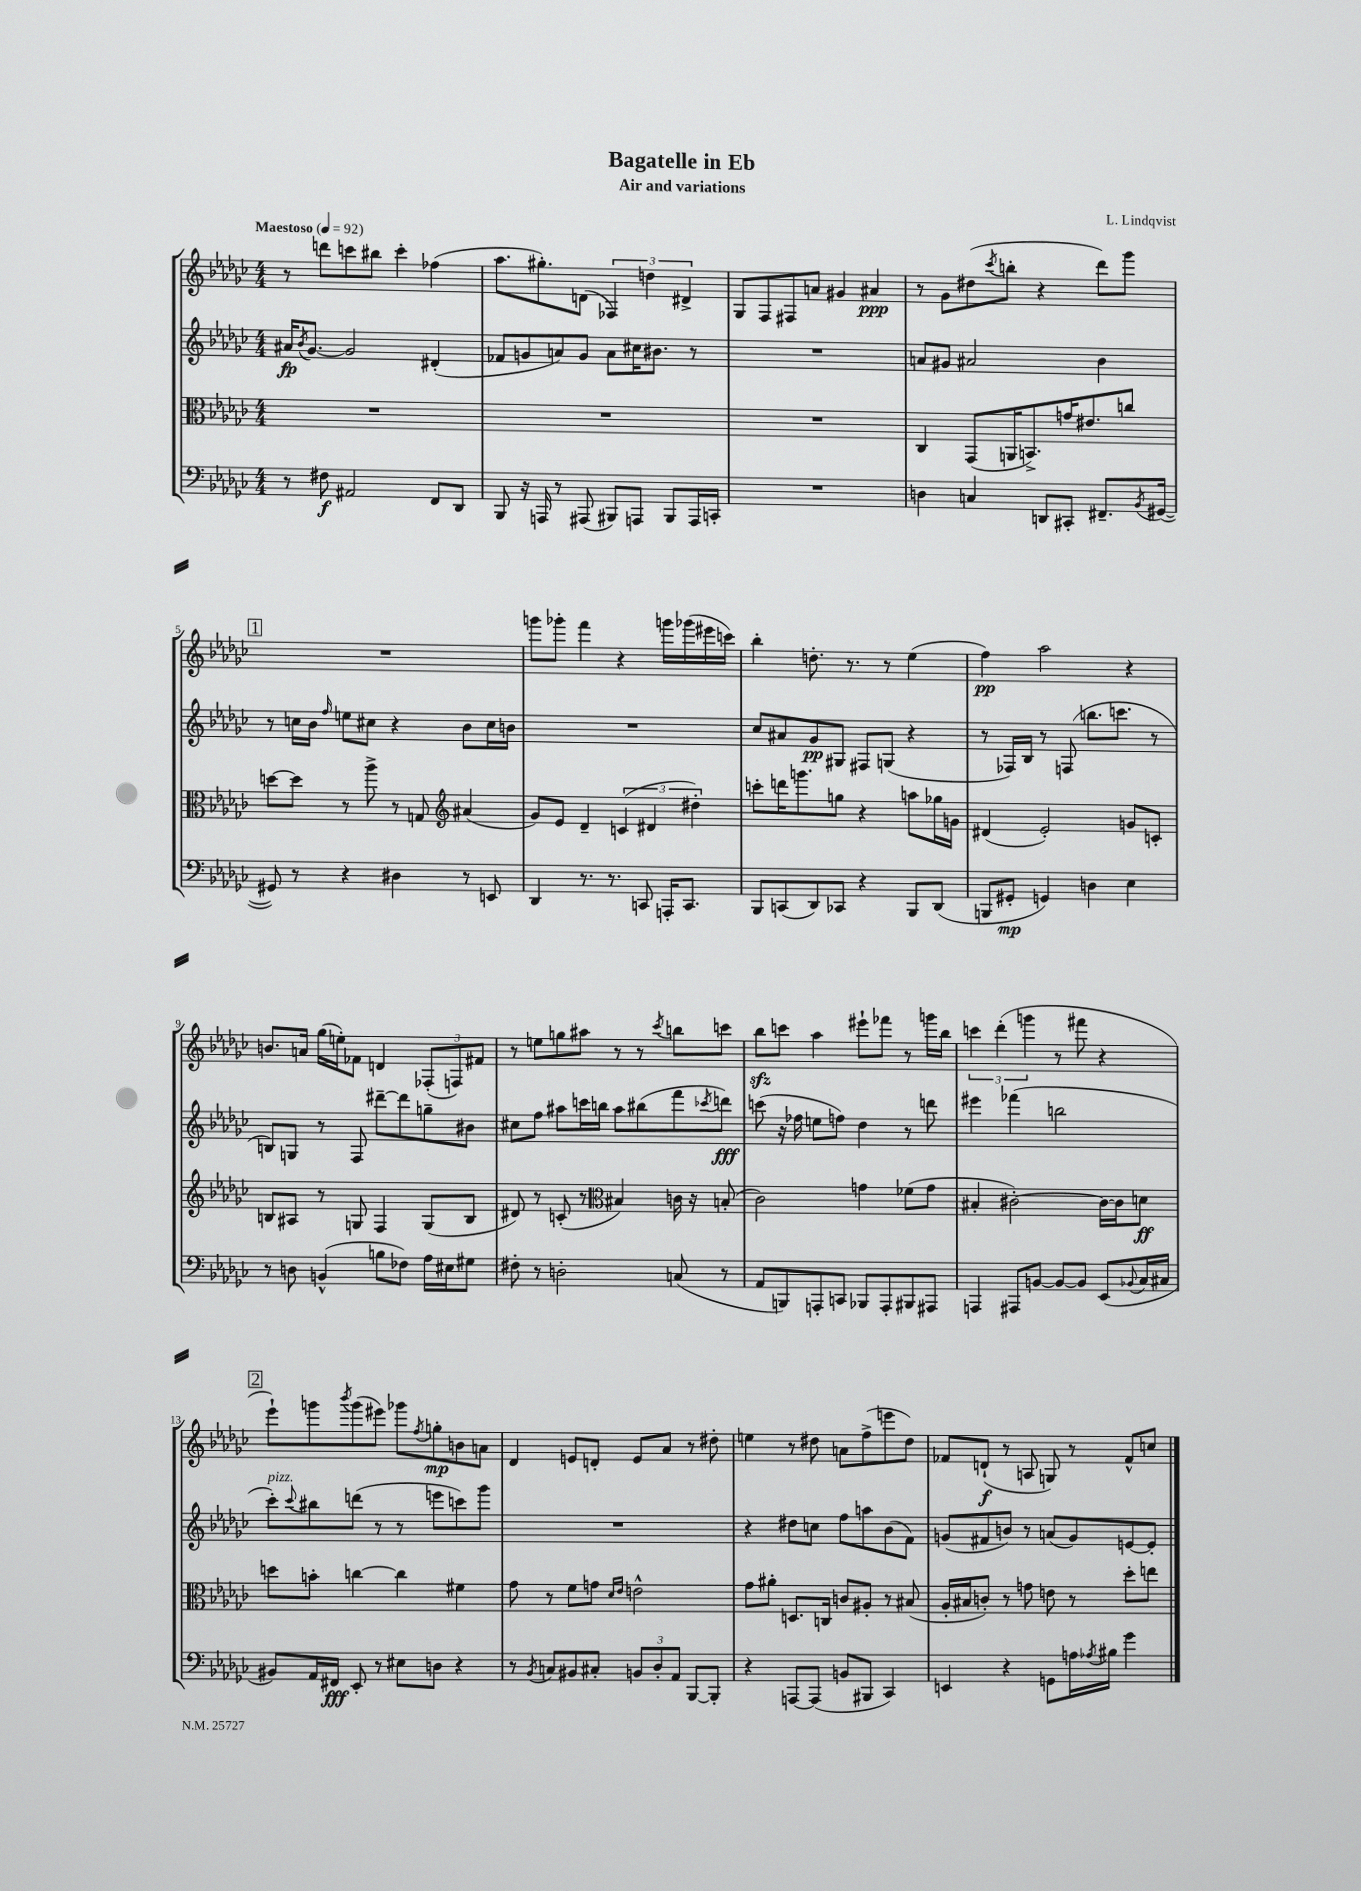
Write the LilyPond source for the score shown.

\header { title = "Bagatelle in Eb" composer = "L. Lindqvist" subtitle = "Air and variations" }
<<
\new StaffGroup <<
\new Staff = "s0" {
    \clef treble \key ges \major \numericTimeSignature \time 4/4 \tempo "Maestoso" 4 = 92
    r8 d'''8 c'''8 bis''8 c'''4-. fes''4( |
    aes''8. gis''8.-.) d'8( \tuplet 3/2 { fes4) d''4 dis'4-> } |
    ges8 f8 fis8 a'8 gis'4 ais'4\ppp |
    r8 ges'8 dis''8( \acciaccatura { ces'''8 } b''8-. r4 des'''8) ges'''8 |
    \mark \markup { \box "1" } R1 |
    g'''8 ges'''8-. f'''4 r4 g'''16 ges'''16( eis'''16 c'''16) |
    bes''4-. d''8.-. r8. r8 ees''4( |
    f''4\pp) aes''2 r4 |
    b'8. a'16 ges''16( e''16-.) fes'8 d'4 \tuplet 3/2 { fes8-.( f8) fis'8 } |
    r8 e''8 g''8 ais''8 r8 r8 \acciaccatura { ces'''8 } b''8 c'''8 |
    bes''8\sfz c'''8 aes''4 eis'''8-! fes'''8 r8 g'''16 bes''16 |
    \tuplet 3/2 { c'''4 des'''4-.( g'''4 } r8 fis'''8 r4 |
    \mark \markup { \box "2" } ees'''8-!) g'''8 \acciaccatura { bes'''8 } g'''8( eis'''8) ges'''8 \acciaccatura { f''8 } g''8-.\mp b'8 a'8 |
    des'4 e'8 d'8-. e'8 aes'8 r8 dis''8-. |
    e''4 r8 dis''8 a'8 f''8->( e'''8 dis''8) |
    fes'8 d'8-!\f( r8 a8 g8) r8 fes'8-^ c''8 \bar "|." |
}
\new Staff = "s1" {
    \clef treble \key ges \major \numericTimeSignature \time 4/4
    ais'16\fp \acciaccatura { bes'8 } ges'8.~ ges'2 dis'4-.( |
    fes'8 g'8 a'8) g'8 a'8 cis''16 bis'8. r8 |
    R1 |
    a'8 gis'8 ais'2 bes'4 |
    \mark \markup { \box "1" } r8 c''16 bes'16 \grace { f''16 } e''8 cis''8 r4 bes'8 cis''16 b'16 |
    R1 |
    ces''8 ais'8 ges'8\pp gis8 fis8 g8( r4 |
    r8 fes16) bes16 r8 f8( b''8. c'''8. r8 |
    b8) g8 r8 f8 dis'''8~-- dis'''8 g''8-- bis'8 |
    cis''8 f''8 ais''8 c'''16 b''16 ais''8 bis''8( f'''8 \acciaccatura { ces'''8 } d'''8\fff) |
    c'''8( r16 fes''16 e''8 f''8) des''4 r8 d'''8 |
    eis'''4 fes'''4( b''2 |
    \mark \markup { \box "2" } ces'''8-.^\markup { \italic "pizz." }) \appoggiatura { ces'''8 } bis''8 d'''8( r8 r8 e'''8 c'''8) ges'''8 |
    R1 |
    r4 dis''8 c''8 f''8 a''8 bes'8( f'8) |
    g'8( fis'8 b'8) r8 a'8( g'8) e'8~ e'8-. \bar "|." |
}
\new Staff = "s2" {
    \clef alto \key ges \major \numericTimeSignature \time 4/4
    R1 |
    R1 |
    R1 |
    ces4 ges,8( a,16 b,8.->) g'16 eis'8. c''8 |
    \mark \markup { \box "1" } d''8~ d''8 r8 aes''8-> r8 g8 \clef treble ais'4( |
    ges'8) ees'8 des'4-- \tuplet 3/2 { c'4( dis'4 dis''4-.) } |
    c'''8-. d'''16 g'''8. g''8 r4 a''8 ges''16 g'16 |
    dis'4( ees'2-.) g'8 c'8-. |
    b8 ais8 r8 g8 f4 g8( b8 |
    dis'8) r8 c'8-.( r8 \clef alto bis4) c'16 r16 b8-.( |
    ces'2) g'4 fes'8( g'8 |
    bis4-. cis'2~-.) cis'16~ cis'16 d'8\ff |
    \mark \markup { \box "2" } d''8 b'8-. c''4~ c''4 fis'4 |
    ges'8 r8 f'8 g'8 \grace { des'16 ees'16 } e'2-^ |
    ges'8 ais'8-. d8. c16 c'8 ais8-. r8 bis8( |
    aes16-. bis16 c'8-.) r8 g'8 e'8 r8 des''8-. e''8 \bar "|." |
}
\new Staff = "s3" {
    \clef bass \key ges \major \numericTimeSignature \time 4/4
    r8 fis8\f ais,2 f,8 des,8 |
    bes,,8 r16 a,,16 r8 ais,,8( bis,,8) a,,8 bis,,8 a,,16 c,16-. |
    R1 |
    d4 c4 d,8 cis,8-. fis,8.-- \acciaccatura { bes,8 } gis,16~( |
    \mark \markup { \box "1" } gis,8) r8 r4 dis4 r8 e,8 |
    des,4 r8. r8. c,8 a,,16-. c,8. |
    bes,,8 c,8( des,8) ces,8 r4 bes,,8 des,8( |
    b,,8 gis,8-.\mp g,4) d4 ees4 |
    r8 d8 b,4-^( b8 fes8) aes16 eis16 gis8 |
    fis8-. r8 d2-. c8( r8 |
    aes,8 b,,8) a,,8-. c,8 bes,,8 a,,8-. bis,,8 ais,,8 |
    a,,4 ais,,8 b,8~ b,8~ b,8 ees,8( \appoggiatura { bes,8 } ces16 cis16 |
    \mark \markup { \box "2" } bis,8) aes,16 fis,16\fff ees,8-. r8 eis8 d8 r4 |
    r8 \acciaccatura { bes,8 } c8 bis,8 cis8-. \tuplet 3/2 { b,8 des8-. aes,8 } bes,,8~ bes,,8-. |
    r4 a,,8~ a,,8( b,8 bis,,8 ces,4) |
    e,4 r4 g,8 a16 \acciaccatura { aes8 } bis16 ges'4 \bar "|." |
}
>>
>>
